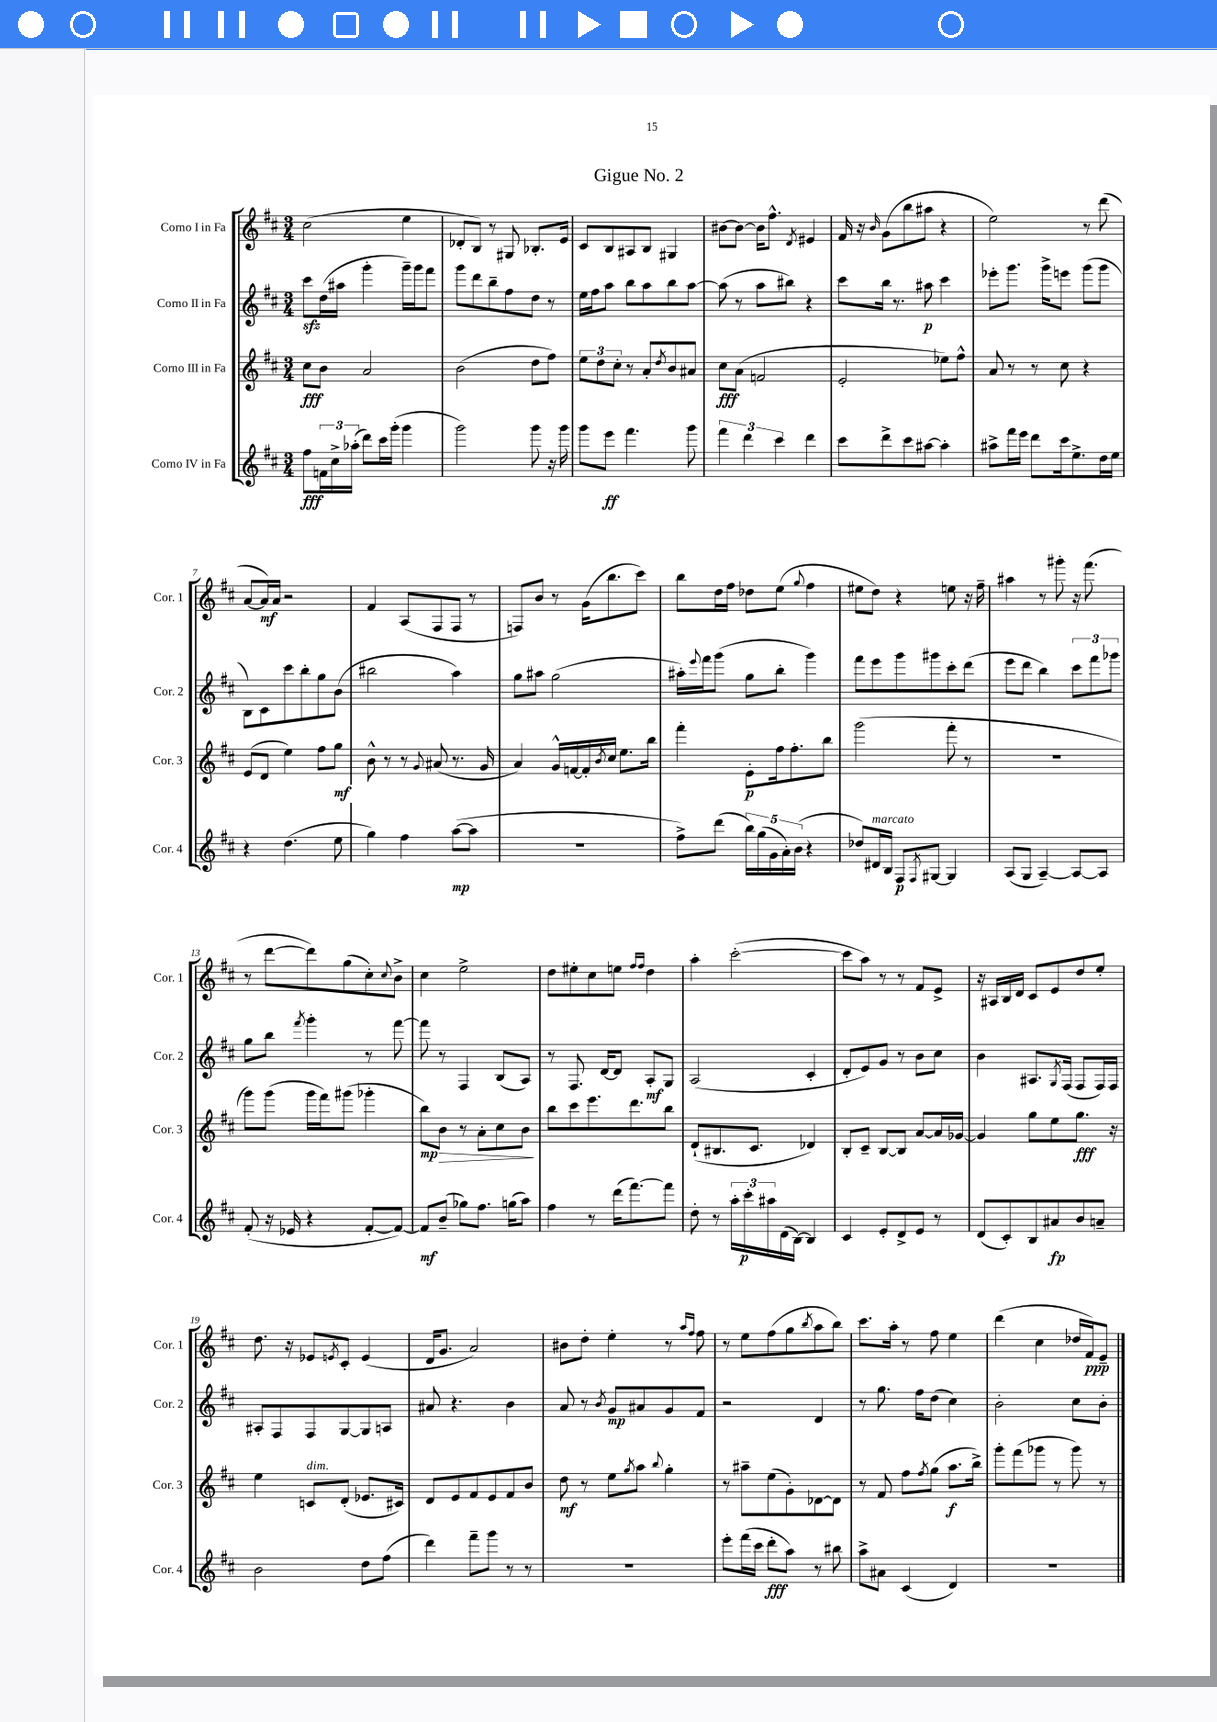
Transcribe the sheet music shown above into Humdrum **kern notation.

**kern	**kern	**kern	**kern
*staff4	*staff3	*staff2	*staff1
*clefG2	*clefG2	*clefG2	*clefG2
*k[f#c#]	*k[f#c#]	*k[f#c#]	*k[f#c#]
*M3/4	*M3/4	*M3/4	*M3/4
8ff#\L	8cc#\L	8ccc#\L	(2cc#\
24f\L	8b\J	(16dd\L	.
24cc#^\	.	.	.
.	.	16aa#\JJ	.
(24aa-'\JJ	.	.	.
8ddd\L)	2a/	4ggg'\	.
16ccc#\L	.	.	.
(16ggg'\JJ	.	.	.
4ggg\	.	16ggg~\LL)	4ee\
.	.	16ggg\J	.
.	.	8fff#\J	.
=	=	=	=
2ggg\)	(2b\	8ggg\L	8d-'/L
.	.	8ddd\	8B/J)
.	.	8bb~\	8r
.	.	8ff#\	8G#/
8ggg\	8dd\L	8dd\J	8.B-'/L
16r	8ff#\J)	8r	.
16ggg\	.	.	16e/Jk
=	=	=	=
8ggg\L	12ee\L	16ee\LL	8c#/L
.	.	16ff#\J	.
.	12dd\	.	.
8eee\J	.	8aa\J	8B/
.	12cc#'\J	.	.
4.fff#\	8r	8bb\L	8A#/
.	8a'/L	8aa\	8B/J
.	8qdd/	.	.
.	8b/	8bb\	4G#/
8ggg\	8a#/J	[8aa\J	.
=	=	=	=
6fff#\	8cc#\L	(8aa\]	[8b#\L
.	(8a\J	8r	8b#\_J
6ddd\	.	.	.
.	2f/	8aa\L	16b#\]LK
.	.	.	8.ff#^^\J
6ccc#\	.	.	.
.	.	8bb#\J)	.
.	.	.	8qd/
4ddd\	.	4r	4e#/
=	=	=	=
8ccc#\L	2e'/	8ccc#\L	16f#/
.	.	.	16r
.	.	.	16qqb/
8ddd^\	.	16bb\Jk	(8g\L
.	.	8.r	.
8ccc#\	.	.	8bb\
[8aa#\J	.	8aa#\	8aa#\J
4aa#'\]	8ee-\L)	4ccc#\	4r
.	8ff#^^\J	.	.
=	=	=	=
8aa#^\L	8a/	8eee-'\L	2ee\)
16fff#\L	8r	8.ggg\J	.
16eee\JJ	.	.	.
8ddd\L	8r	.	.
.	.	16ggg^\LK	.
16ccc#\k	8cc#\	8eee\J	.
8.ee^\	.	.	.
.	4r	(8ggg\L	8r
16dd\L	.	8ggg\J	(8ddd\
16ee\JJ	.	.	.
=	=	=	=
4r	(8e/L	8B\L)	[8a/L
.	8d/J	8c#\	16a/]L)
.	.	.	16a/JJ
(4.dd\	4ee\)	8ccc#\	2r
.	.	8bb'\	.
.	8ff#\L	8gg\	.
8ee\	8gg\J	(8b\J	.
=	=	=	=
4gg\)	8b^^\	2bb#\	4f#/
.	8r	.	.
4ff#\	8r	.	(8A/L
.	8qqg/	.	.
.	(8a#/	.	8F#/
([8aa\L	8.r	4aa\)	8F#/J
8aa\]J	.	.	8r
.	16g/	.	.
=	=	=	=
2.r	4a/)	8gg\L	8F/L)
.	.	8aa#\J	8b/J
.	16g^^/LL	(2gg\	8r
.	[16f/	.	.
.	16f'/]	.	(16g\LK
.	8qb/	.	.
.	16cc#/JJ	.	8.bb\
.	8.ee\L	.	.
.	.	.	8ccc#\J)
.	16bb\Jk	.	.
=	=	=	=
8ff#^\L)	4fff#'\	16aa#'\LL)	8bb\L
.	.	8qqeee/	.
.	.	16fff#\J	.
(8ddd\J	.	(8ggg\J	16dd\L
.	.	.	16ff#\JJ
20bb\LL)	8e'\L	8gg\L	8dd-\L
(20gg\	.	.	.
20g\	.	.	.
.	16ff#\k	8bb'\J	(8ee\J
20a'\)	.	.	.
.	8.ff#'\	.	.
(20b\JJ	.	.	.
.	.	.	8qqgg/
4r	.	4ggg\)	4ff#\
.	8bb\J	.	.
=	=	=	=
8dd-/L)	(2ggg\	8fff#\L	8ee#\L
16d#/L	.	8eee\	8dd\J)
16B/JJ	.	.	.
8F#/L	.	8ggg\	4r
8qF#/	.	.	.
[8G#/J	.	8ggg#\	.
4G#/]	8fff#'\	8ccc#'\	8ee\
.	8r	(8ddd\J	16r
.	.	.	16ff#~\
=	=	=	=
(8A/L	2.r	8eee\L	4aa#\
8G/J	.	8ddd\J	.
[4A~/)	.	4bb\)	8r
.	.	.	8ggg#'\
8A/_L	.	12ccc#\L	16r
.	.	.	(8.fff#\
.	.	12fff#\	.
8A/]J	.	.	.
.	.	12ggg-\J	.
=	=	=	=
(8f#'/	8ggg\L)	8gg\L	8r
16r	(8ggg\J	8bb\J	[8ddd\L
16e-/	.	.	.
.	.	8qfff#/	.
4r	16ggg\LL	4ggg'\	8ddd\])
.	16fff#\J)	.	.
.	(8ggg#\J	.	(8gg\
[8f#'/L	4ggg-'\	8r	8cc#'\)
.	.	.	8qqcc#/
8f#/_J)	.	[8fff#\	8b^\J
=	=	=	=
8f#/]L	8bb\L)	8fff#\]	4cc#\
(8b~/J	8b\J	8r	.
8gg-\L)	8r	4F#/	2ee^\
8.ff#\J	8a'\L	.	.
.	8cc#\	(8B/L	.
(16gg\LK	.	.	.
8aa\J)	8b\J	8A/J)	.
=	=	=	=
4ff#\	8bb\L	8r	8dd\L
.	8ccc#\	8.F#/	8ee#'\
8r	8.eee\	.	8cc#\
.	.	[16d/LK	.
(16ddd\LK	.	8d/]J	8ee\J
[8.fff#\)	8.ddd\	.	.
.	.	.	16qqff#/LL
.	.	.	16qqff#/JJ
.	.	8A'/L	4dd\
8fff#\]J	8bb\J	8G/J	.
=	=	=	=
8dd'\	(8d`/L	(2A/	4aa'\
8r	8.B#/	.	.
24aa'\LL	.	.	([2ccc#'\
24ccc#'\	.	.	.
.	8.c#/J	.	.
24aa#\	.	.	.
(16d\	.	.	.
[16B\JJ)	.	.	.
4B/]	4d-/)	4c#'/	.
=	=	=	=
4c#/	8B'/L	8d'/L	8ccc#\]L
.	8c#~/J	8e/)	8aa\J)
8e'/L	[8B/L	8g/J	8r
8d^/	8B/]J	8r	8r
8e/J	[8a/L	8b\L	8f#/L
8r	16a/]L	8cc#\J	8e^/J
.	[16g-/JJ	.	.
=	=	=	=
(8d/L	4g-/]	4b\	16r
.	.	.	16A#/LL
8c#'/)	.	.	16B/
.	.	.	16d/JJ
8B/	8gg\L	8.A#/L	8c#/L
8a#/	8ee\	.	8e/
.	.	8qG/	.
.	.	(16F#/Jk	.
8b/	8.gg\J	8F#/L	8dd/
8a~/J	.	16F#/L)	8ee'/J
.	16r	16F#/JJ	.
=	=	=	=
2b\	4ee\	8A#'/L	8.dd\
.	.	8F#/	.
.	.	.	16r
.	8c/L	8F#/	8e-/L
.	.	.	8qe/
.	(8d'/J	[8G/	8c#'/J
8dd\L	8.e-/L	8G/]	(4e/
(8ff#\J	.	8A/J	.
.	16c#/Jk)	.	.
=	=	=	=
4ddd\)	8d/L	8a#/	16d/LK
.	.	.	8.g/J
.	8e/	4.r	.
8fff#~\L	8f#/	.	2a/)
8ggg\J	8e/	.	.
8r	8f#/	4b\	.
8r	8b/J	.	.
=	=	=	=
2.r	8dd\	8a/	8b#\L
.	8r	8r	8dd'\J
.	.	8qb/	.
.	8ee\L	8g/L	4ee'\
.	8qgg/	.	.
.	8aa\J	8a#/	.
.	8qqbb/	.	.
.	4gg'\	8g/	8r
.	.	.	16qqaa/LL
.	.	.	16qqff#/JJ
.	.	8f#/J	8ff#\
=	=	=	=
8eee'\L	8r	2r	8r
(16fff#\L	8aa#~\L	.	8ee\L
16ccc#\JJ	.	.	.
8ddd'\L	(8ee\	.	(8ff#\
8aa\J)	8g'\)	.	8gg\
.	.	.	8qbb/
8r	[8d-\	4d/	8aa\
8bb#\	8d-\]J	.	8bb\J)
=	=	=	=
8aa^\L	8r	8r	8.ccc#\L
8a#\J	8f#/	8.gg\	.
.	.	.	16aa'\Jk
(4c#/	8ff#\L	.	8r
.	.	16ff#\LK	.
.	8qff#/	.	.
.	(8gg\J	(8dd\J	8ff#\
4d/)	8.aa\L	4cc#\)	4ee\
.	16bb^\Jk)	.	.
=	=	=	=
2.r	8ggg'\L	2b'\	(4ddd\
.	(8fff#\	.	.
.	8ggg-\J	.	4cc#\
.	8r	.	.
.	8ggg-\)	8cc#\L	16dd-/LL
.	.	.	16f#/J)
.	8r	8b'\J	8e~/J
==	==	==	==
*-	*-	*-	*-
